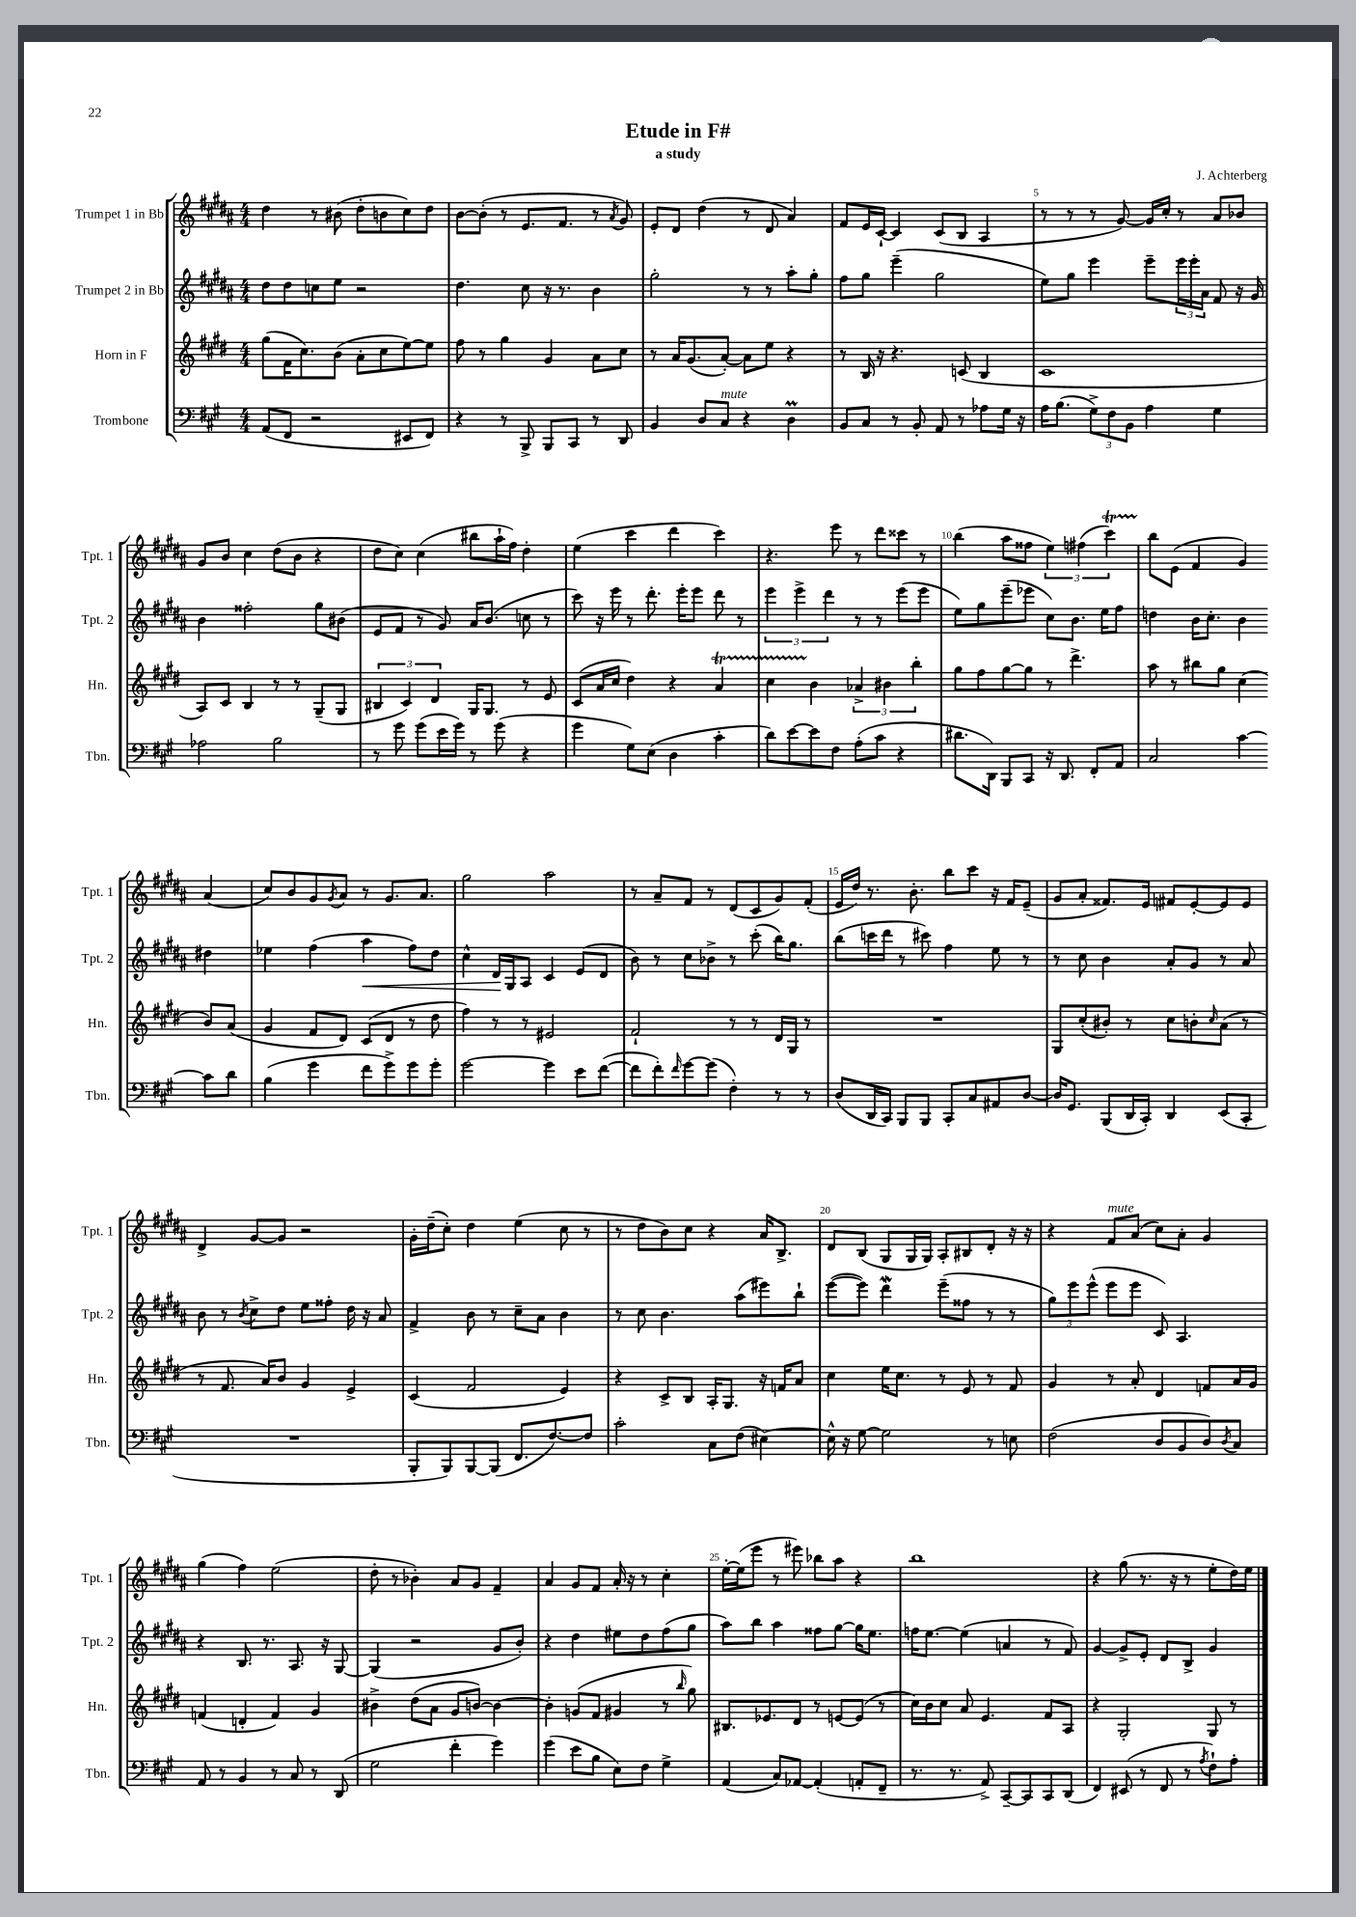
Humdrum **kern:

**kern	**kern	**kern	**kern
*staff4	*staff3	*staff2	*staff1
*clefF4	*clefG2	*clefG2	*clefG2
*k[f#c#g#]	*k[f#c#g#d#]	*k[f#c#g#d#a#]	*k[f#c#g#d#a#]
*M4/4	*M4/4	*M4/4	*M4/4
(8AA	(8gg#	8dd#	4dd#
8FF#	16f#	8dd#	.
.	8.cc#)	.	.
2r	.	8cc	8r
.	(8b	8ee	(8b#
.	8a'	2r	8dd#'
.	8cc#	.	8b
8EE#	[8ee)	.	8cc#)
8FF#)	8ee]	.	8dd#
=	=	=	=
4r	8ff#	4.dd#	[8b
.	8r	.	(8b']
8r	4gg#	.	8r
8BBB^	.	8cc#	8.e
8BBB	4g#	16r	.
.	.	8.r	8.f#
8CC#	.	.	.
8r	8a	4b	8r
.	.	.	8qa#
8DD	8cc#	.	8g#)
=	=	=	=
4BB	8r	2gg#'	8e'
.	16a	.	8d#
.	(8.g#	.	.
8D	.	.	(4dd#
8C#	[8a')	.	.
4r	8a]	8r	8r
.	8ee	8r	8d#
4D	4r	8aa#'	4a#)
.	.	8gg#'	.
=	=	=	=
8BB	8r	8ff#	8f#
8C#	16B	8gg#	16e
.	16r	.	[16c#`
8r	4.r	(4eee~	4c#]
8BB'	.	.	.
8AA	.	2gg#	(8c#
8r	(8c	.	8B
8A-	4B	.	4A#
16G#	.	.	.
16r	.	.	.
=	=	=	=
16A	1c#	8ee)	8r
(8.B	.	.	.
.	.	8gg#	8r
12G#^)	.	4eee	8r
12F#	.	.	.
.	.	.	[8g#)
12BB	.	.	.
4A	.	8eee~	16g#]
.	.	.	16cc#'
.	.	24eee	8r
.	.	24eee'	.
.	.	24a#	.
4G#	.	8f#	8a#
.	.	16r	8b-
.	.	16g#	.
=	=	=	=
2A-	8A)	4b	8g#
.	8c#	.	8b
.	4B	2ff##'	4cc#
2B	8r	.	(8dd#
.	8r	.	8b
.	(8G#~	8gg#	4r
.	8G#	(8b#	.
=	=	=	=
8r	6B#	8e	8dd#
8g#	.	8f#	8cc#)
.	6c#)	.	.
(8g#	.	8r	(4cc#
.	6d#	.	.
16e	.	8g#)	.
16g#)	.	.	.
8r	16G#	16a#	8bb#
.	8.G#	(8.b	.
(8g#	.	.	16aa#`
.	.	.	16ff#)
4r	8r	8cc	4dd#'
.	8e	8r	.
=	=	=	=
4g#	(8c#	8ccc#)	(4ee
.	16a	16r	.
.	16cc#	16eee	.
8G#)	4dd#)	8r	4ccc#
(8E	.	8.ddd#'	.
4D	4r	.	4ddd#
.	.	16eee'	.
.	.	8eee	.
4c#'	4a	8ddd#	4ccc#)
.	.	8r	.
=	=	=	=
8d)	4cc#	6eee	4.r
[8e	.	.	.
.	.	6eee^	.
8e]	4b	.	.
.	.	6ddd#	.
8F#	.	.	8eee
(8A'	6a-^	8r	8r
8c#	.	8r	8ddd#
.	6b#	.	.
4r	.	(8eee	8ccc##
.	6bb'	.	.
.	.	8eee	8r
=	=	=	=
8.d#	8gg#	8ee)	(4bb
.	8ff#	8gg#	.
16DD)	.	.	.
8BBB	[8gg#	(8eee~	8aa#
8CC#	8gg#]	8eee-	8ff##
16r	8r	8cc#)	6ee)
8.DD	.	.	.
.	4.ddd#^	8.b	.
.	.	.	(6ff#
8FF#'	.	.	.
.	.	16ee	.
.	.	.	6ccc#)
8AA	.	8ff#	.
=	=	=	=
2C#	8aa	4dd	8bb
.	8r	.	(8e
.	8bb#	16b	4f#
.	.	8.cc#'	.
.	8gg#	.	.
[4c#	(4cc#	4b	4g#)
8c#]	8b)	4dd#	(4a#
8d	(8a	.	.
=	=	=	=
(4B	4g#	4ee-	8cc#)
.	.	.	8b
4g#	8f#	(4ff#	8g#
.	.	.	8qg#
.	8d#)	.	8a#
8f#	(8c#	4aa#	8r
8g#^)	8d#	.	8.g#
8g#	8r	8ff#)	.
.	.	.	8.a#
8g#'	8dd#	8dd#	.
=	=	=	=
[2g#	4ff#)	4cc#^^	2gg#
.	8r	16d#	.
.	.	16G#	.
.	8r	8A#	.
4g#]	2e#	4c#	2aa#
8e	.	(8e	.
([8f#	.	8d#	.
=	=	=	=
8f#]	2f#`	8b)	8r
8f#')	.	8r	8a#~
16qqf#	.	.	.
[8g#	.	8cc#	8f#
(8g#]	.	8b-^	8r
4F#')	8r	8r	(8d#
.	8r	(8ccc#'	8c#
8r	16d#	16bb)	8g#)
.	16G#	8.gg#	.
8r	8r	.	(8f#'
=	=	=	=
(8D	1r	(8bb	16e
.	.	.	16dd#)
16DD	.	16ccc	8.r
16CC#)	.	16ddd#	.
8BBB	.	8r	.
.	.	.	8.b'
8BBB	.	8ccc#)	.
8CC#'	.	4ff#	8bb
8C#	.	.	8ccc#
8AA#	.	8ee	16r
.	.	.	16f#
[8D	.	8r	(8e~
=	=	=	=
16D]	8G#	8r	8g#
8.GG#	.	.	.
.	(8cc#'	8cc#	8a#'
(8BBB	8b#')	4b	8.f##)
16DD	8r	.	.
16CC#')	.	.	16e
4DD	8cc#	8a#'	8f#
.	8b'	8g#	[8e'
.	16qqcc#	.	.
(8EE	(8a	8r	8e]
8CC#'	8r	8a#	8e
=	=	=	=
1r	8r	8b	4d#^
.	8.f#	8r	.
.	.	8qb	.
.	.	8cc#^	[8g#
.	16a)	.	.
.	8b	8dd#	8g#]
.	4g#	8ee	2r
.	.	8ff##'	.
.	4e^	16dd#	.
.	.	16r	.
.	.	8a#	.
=	=	=	=
8BBB'	(4c#	4f#^	16g#'
.	.	.	(16dd#~
8BBB)	.	.	8cc#')
[8BBB	2f#	8b	4dd#
(8BBB]	.	8r	.
8.FF#	.	8cc#~	(4ee
.	.	8a#	.
[8.F#)	.	.	.
.	4e)	4b	8cc#
8F#]	.	.	8r
=	=	=	=
2c#'	4r	8r	8r
.	.	8cc#	8dd#
.	8c#^	4.b	8b)
.	8B	.	8cc#
8C#	16A'	.	4r
.	8.G#	.	.
(8F#	.	(8aa#	.
[4E#)	16r	8eee#)	16a#
.	16f	.	8.B^
.	8a	8bb`	.
=	=	=	=
16E#^^]	4cc#	([8eee	8d#
16r	.	.	.
[8G#	.	8eee])	(8B
2G#]	16ee	4ddd#	8G#
.	8.cc#	.	.
.	.	.	16G#
.	.	.	16G#)
.	8r	(8eee~	8A#'
.	8e	8ff##	8B#
8r	8r	8r	8d#'
8E	8f#	8r	16r
.	.	.	16r
=	=	=	=
(2F#	4g#	12gg#)	4r
.	.	12eee	.
.	.	(12eee^^	.
.	8r	8eee	8f#
.	8a'	8eee	(8a#
8D	4d#	8c#)	8cc#)
8BB	.	4.A#	8a#'
8D)	8f	.	4g#
8qD	.	.	.
8C#	16a	.	.
.	16g#	.	.
=	=	=	=
8AA	(4f	4r	(4gg#
8r	.	.	.
4BB	4d'	8.B	4ff#)
.	.	8.r	.
8r	4f)	.	(2ee
8C#	.	8.A#	.
8r	4g#	.	.
.	.	16r	.
(8DD	.	[8G#	.
=	=	=	=
2G#	4b#^	(4G#]	8dd#'
.	.	.	8r
.	(8dd#	2r	4b-')
.	8a	.	.
4f#'	8g#	.	8a#
.	[8b)	.	8g#
4g#)	4b_	8g#	4f#~
.	.	8b')	.
=	=	=	=
(4g#	4b']	4r	4a#
8e	(8g	4dd#	8g#
8B	8f#	.	8f#
8E)	4g#	8ee#	16a#'
.	.	.	16r
8F#	.	8dd#	8r
4G#^	8r	(8ff#	4cc#'
.	16qqbb	.	.
.	8gg#)	8gg#	.
=	=	=	=
(4AA	8.B#	8aa#)	[16ee'
.	.	.	(16ee]
.	.	8bb	8eee
.	8.e-	.	.
8C#)	.	4aa#	8r
[8AA-	8d#	.	8eee#)
(4AA-']	8r	8ff##	8bb-
.	[8e	[8gg#	8aa#
8AA'	(8e]	16gg#]	4r
.	.	8.ee	.
8FF#~	8r	.	.
=	=	=	=
8.r	16cc#)	16ff	1bb
.	16b	[8.ee	.
.	8cc#	.	.
8.r	.	.	.
.	8a	(4ee]	.
8AA^)	4.e	.	.
[8CC#~	.	4a	.
8CC#]	.	.	.
8CC#	8f#	8r	.
(8DD	8A	8f#)	.
=	=	=	=
4FF#)	4r	[4g#	4r
(8EE#	2G#'	8g#^]	(8gg#
8r	.	8e'	8.r
8FF#	.	8d#	.
.	.	.	16r
8r	.	8B^	8r
8qA	.	.	.
8F#`)	8G#	4g#	8ee'
8A'	8r	.	16dd#)
.	.	.	16ee
==	==	==	==
*-	*-	*-	*-
